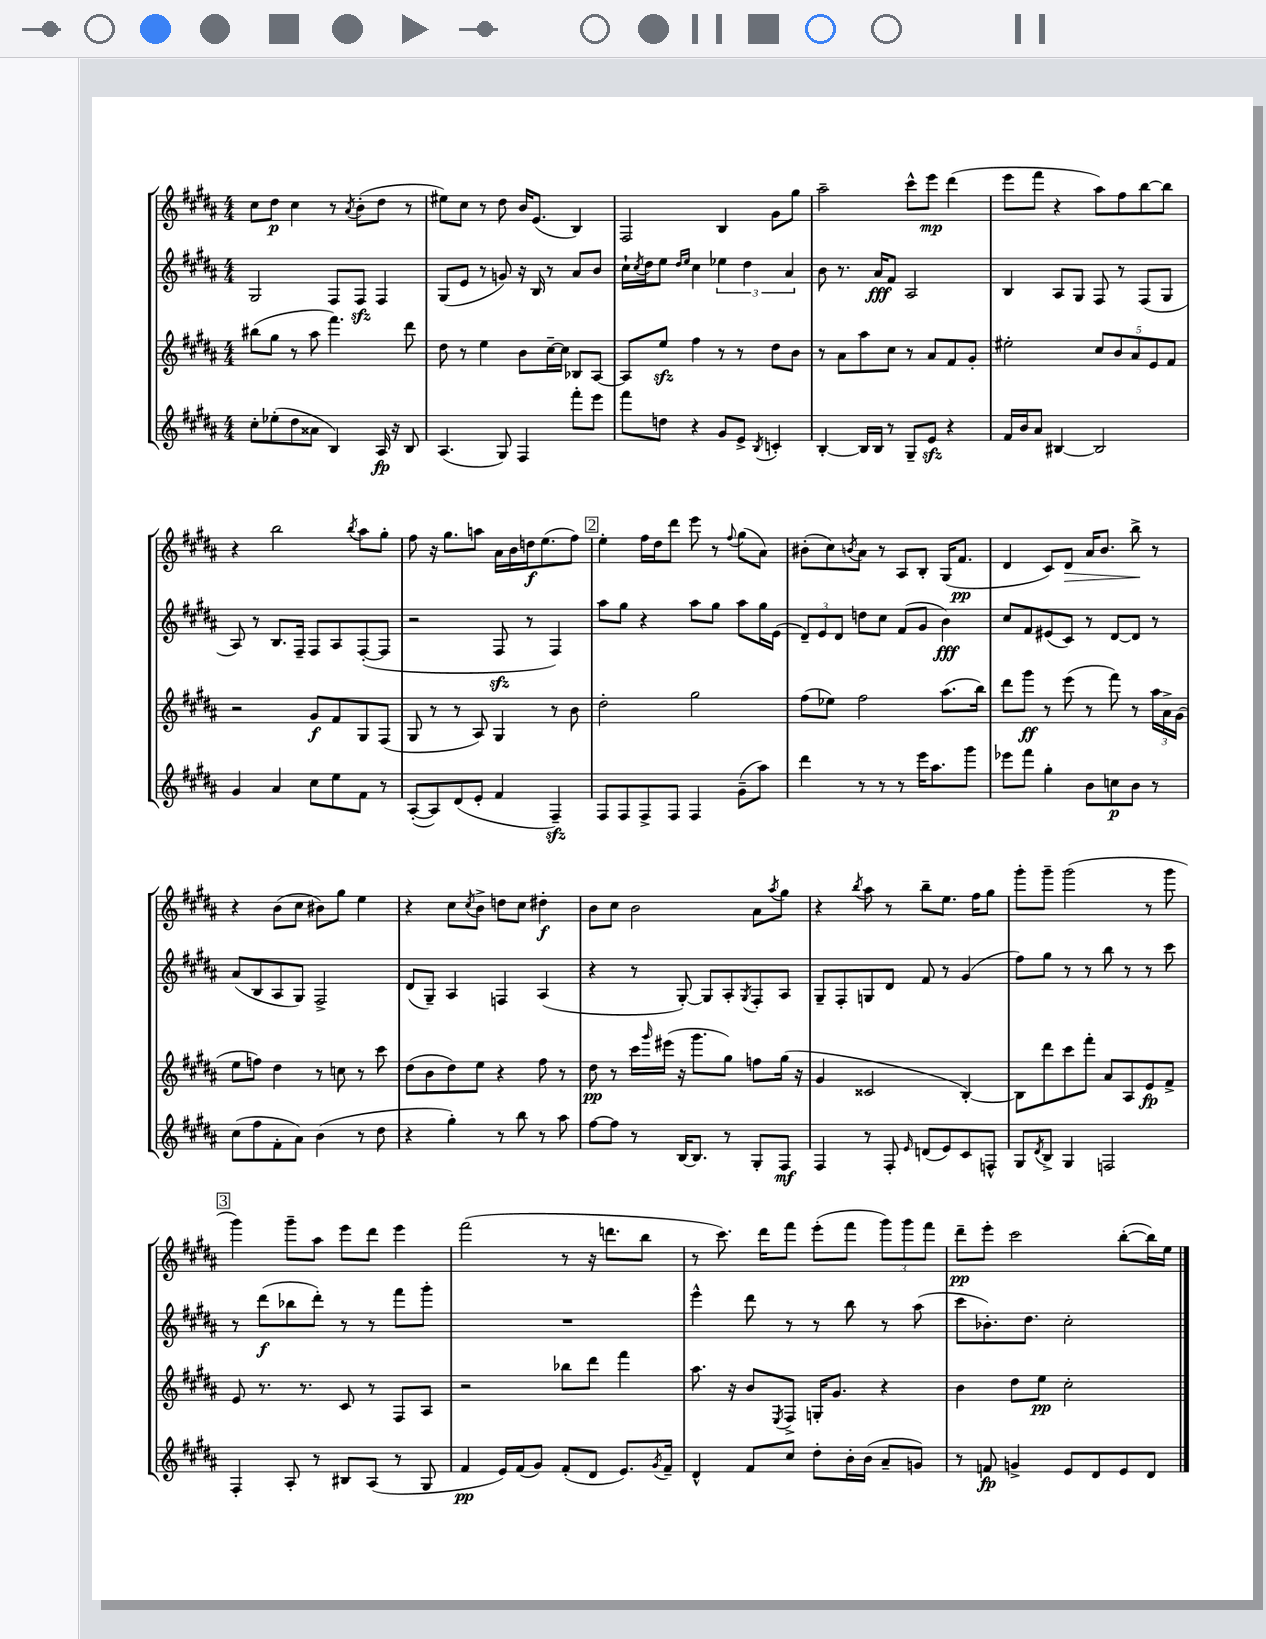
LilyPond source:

<<
\new StaffGroup <<
\new Staff = "s0" {
    \clef treble \key b \major \numericTimeSignature \time 4/4
    cis''8 dis''8\p cis''4 r8 \acciaccatura { ais'8 } b'8-.( dis''8 r8 |
    eis''8) cis''8 r8 dis''8 b'16 e'8.( b4) |
    fis2 b4 gis'8 gis''8 |
    ais''2-- cis'''8-^ e'''8\mp dis'''4( |
    e'''8 fis'''8 r4 ais''8) fis''8 b''8~ b''8 |
    r4 b''2 \acciaccatura { b''8 } ais''8 gis''8-. |
    fis''8 r16 gis''8. a''8 ais'16 b'16 d''16\f e''8.( fis''8) |
    \mark \markup { \box "2" } e''4-. fis''16 dis''16 dis'''8 e'''8 r8 \appoggiatura { fis''8 } gis''8( ais'8) |
    bis'8-.( cis''8) \acciaccatura { b'8 } ais'8 r8 ais8 b8-. gis16( fis'8.\pp |
    dis'4 cis'8) dis'8\> ais'16 b'8. b''8->\! r8 |
    r4 b'8( cis''8 bis'8) gis''8 e''4 |
    r4 cis''8 \acciaccatura { cis''8 } b'8-> d''8 cis''8 dis''4-.\f |
    b'8 cis''8 b'2 ais'8 \acciaccatura { ais''8 } gis''8 |
    r4 \acciaccatura { b''8 } ais''8 r8 b''8-- e''8. fis''16 gis''8 |
    gis'''8-. gis'''8-- gis'''2( r8 gis'''8 |
    \mark \markup { \box "3" } gis'''4) gis'''8-- ais''8 e'''8 dis'''8 e'''4 |
    fis'''2( r8 r16 d'''8. b''8 |
    r8 cis'''8.) dis'''16 fis'''8 e'''8-.( fis'''8 \tuplet 3/2 { gis'''8) gis'''8 fis'''8 } |
    dis'''8--\pp e'''8-. cis'''2 b''8~-.( b''16) e''16 \bar "|." |
}
\new Staff = "s1" {
    \clef treble \key b \major \numericTimeSignature \time 4/4
    gis2 fis8 fis8\sfz fis4 |
    gis8( e'8 r8 g'8) r16 b16 r8 ais'8 b'8 |
    cis''16-! \acciaccatura { cis''8 } dis''16 e''8 \grace { dis''16 e''16 } cis''4 \tuplet 3/2 { ees''4 dis''4 ais'4 } |
    b'8 r8. ais'16\fff fis'8 ais2 |
    b4 ais8 gis8 fis8 r8 fis8( gis8 |
    ais8) r8 b8. fis16-- fis8 ais8 fis8~-.( fis8 |
    r2 fis8\sfz r8 fis4) |
    \mark \markup { \box "2" } ais''8 gis''8 r4 ais''8 gis''8 ais''8 gis''16 e'16( |
    \tuplet 3/2 { dis'8--) e'8 dis'8 } d''8 cis''8 fis'8( gis'8 b'4\fff) |
    cis''8 fis'8 eis'8( cis'8) r8 dis'8~ dis'8 r8 |
    ais'8( b8 ais8 gis8) fis2-> |
    dis'8( gis8--) ais4 f4 ais4( |
    r4 r8 gis8~-.) gis8 ais8-. \acciaccatura { gis8 } fis8-. ais8 |
    gis8-- fis8-. g8 dis'8 fis'8 r8 gis'4( |
    fis''8) gis''8 r8 r8 b''8 r8 r8 cis'''8 |
    \mark \markup { \box "3" } r8 dis'''8\f( bes''8 dis'''8-.) r8 r8 fis'''8 gis'''8-. |
    R1 |
    e'''4-^ dis'''8 r8 r8 b''8 r8 ais''8( |
    cis'''8 bes'8.-.) dis''8. cis''2-. \bar "|." |
}
\new Staff = "s2" {
    \clef treble \key b \major \numericTimeSignature \time 4/4
    bis''8( gis''8 r8 ais''8 fis'''4.) dis'''8 |
    dis''8 r8 e''4 b'8 cis''16~-- cis''16 bes8 ais8~ |
    ais8 e''8\sfz fis''4 r8 r8 dis''8 b'8 |
    r8 ais'8 ais''8 cis''8 r8 ais'8 fis'8 gis'8-. |
    eis''2-. \tuplet 5/4 { cis''8 b'8 ais'8 e'8 fis'8 } |
    r2 gis'8\f fis'8 gis8 fis8( |
    gis8 r8 r8 ais8) gis4 r8 b'8 |
    \mark \markup { \box "2" } dis''2-. gis''2 |
    fis''8( ees''8) fis''2 ais''8.( b''16) |
    dis'''8 gis'''8\ff r8 e'''8( r8 fis'''8) r8 \tuplet 3/2 { ais''16 ais'16-> gis'16( } |
    e''8 f''8) dis''4 r8 c''8 r8 cis'''8 |
    dis''8( b'8 dis''8) e''8 r4 fis''8 r8 |
    dis''8\pp r8 cis'''16 \grace { gis'''16 } eis'''16( r16 gis'''8. gis''8) f''8 gis''16( r16 |
    gis'4 cisis'2 b4~-.) |
    b8 dis'''8 cis'''8 fis'''8-. ais'8 ais8 e'8\fp fis'8-> |
    \mark \markup { \box "3" } e'8 r8. r8. cis'8 r8 fis8 ais8 |
    r2 bes''8 dis'''8 fis'''4 |
    ais''8. r16 b'8 \acciaccatura { e8 } fis8-> g16-. gis'8. r4 |
    b'4 dis''8 e''8\pp cis''2-. \bar "|." |
}
\new Staff = "s3" {
    \clef treble \key b \major \numericTimeSignature \time 4/4
    cis''8-. ees''8-.( dis''8 aisis'8 b4) ais16\fp r16 b8 |
    ais4.( gis8) fis4 fis'''8-. e'''8 |
    fis'''8 d''8 r4 gis'8 e'8-> \acciaccatura { b8 } c'4-. |
    b4~-. b16 b16 r8 gis8-- e'8\sfz r4 |
    fis'16 b'16 ais'8 bis4~ bis2 |
    gis'4 ais'4 cis''8 e''8 fis'8 r8 |
    ais8~-.( ais8) dis'8( e'8-. fis'4 fis4--\sfz) |
    \mark \markup { \box "2" } fis8 fis8 fis8-> fis8 fis4 gis'8--( ais''8) |
    dis'''4 r8 r8 r8 e'''16 ais''8. gis'''8 |
    ees'''8 fis'''8 gis''4-. b'8 c''8\p b'8 r8 |
    cis''8( fis''8 fis'8-. ais'8) b'4( r8 dis''8 |
    r4 gis''4-.) r8 b''8 r8 ais''8 |
    fis''8~ fis''8 r8 b16~ b8. r8 gis8-. fis8\mf |
    fis4 r8 fis8-. \grace { e'16 } d'8( e'8) cis'8 f8-^ |
    gis8 \acciaccatura { dis'8 } b8-> gis4 f2 |
    \mark \markup { \box "3" } fis4-. ais8-. r8 bis8 ais8( r8 gis8 |
    fis'4\pp e'16) fis'16( gis'8) fis'8-.( dis'8 e'8.) \acciaccatura { gis'8 } fis'16-- |
    dis'4-^ fis'8 cis''8 dis''8-. b'16-. b'16( ais'8-- g'8) |
    r8 f'8\fp g'4-> e'8 dis'8 e'8 dis'8 \bar "|." |
}
>>
>>
\layout { \context { \Score \remove "Bar_number_engraver" } }
